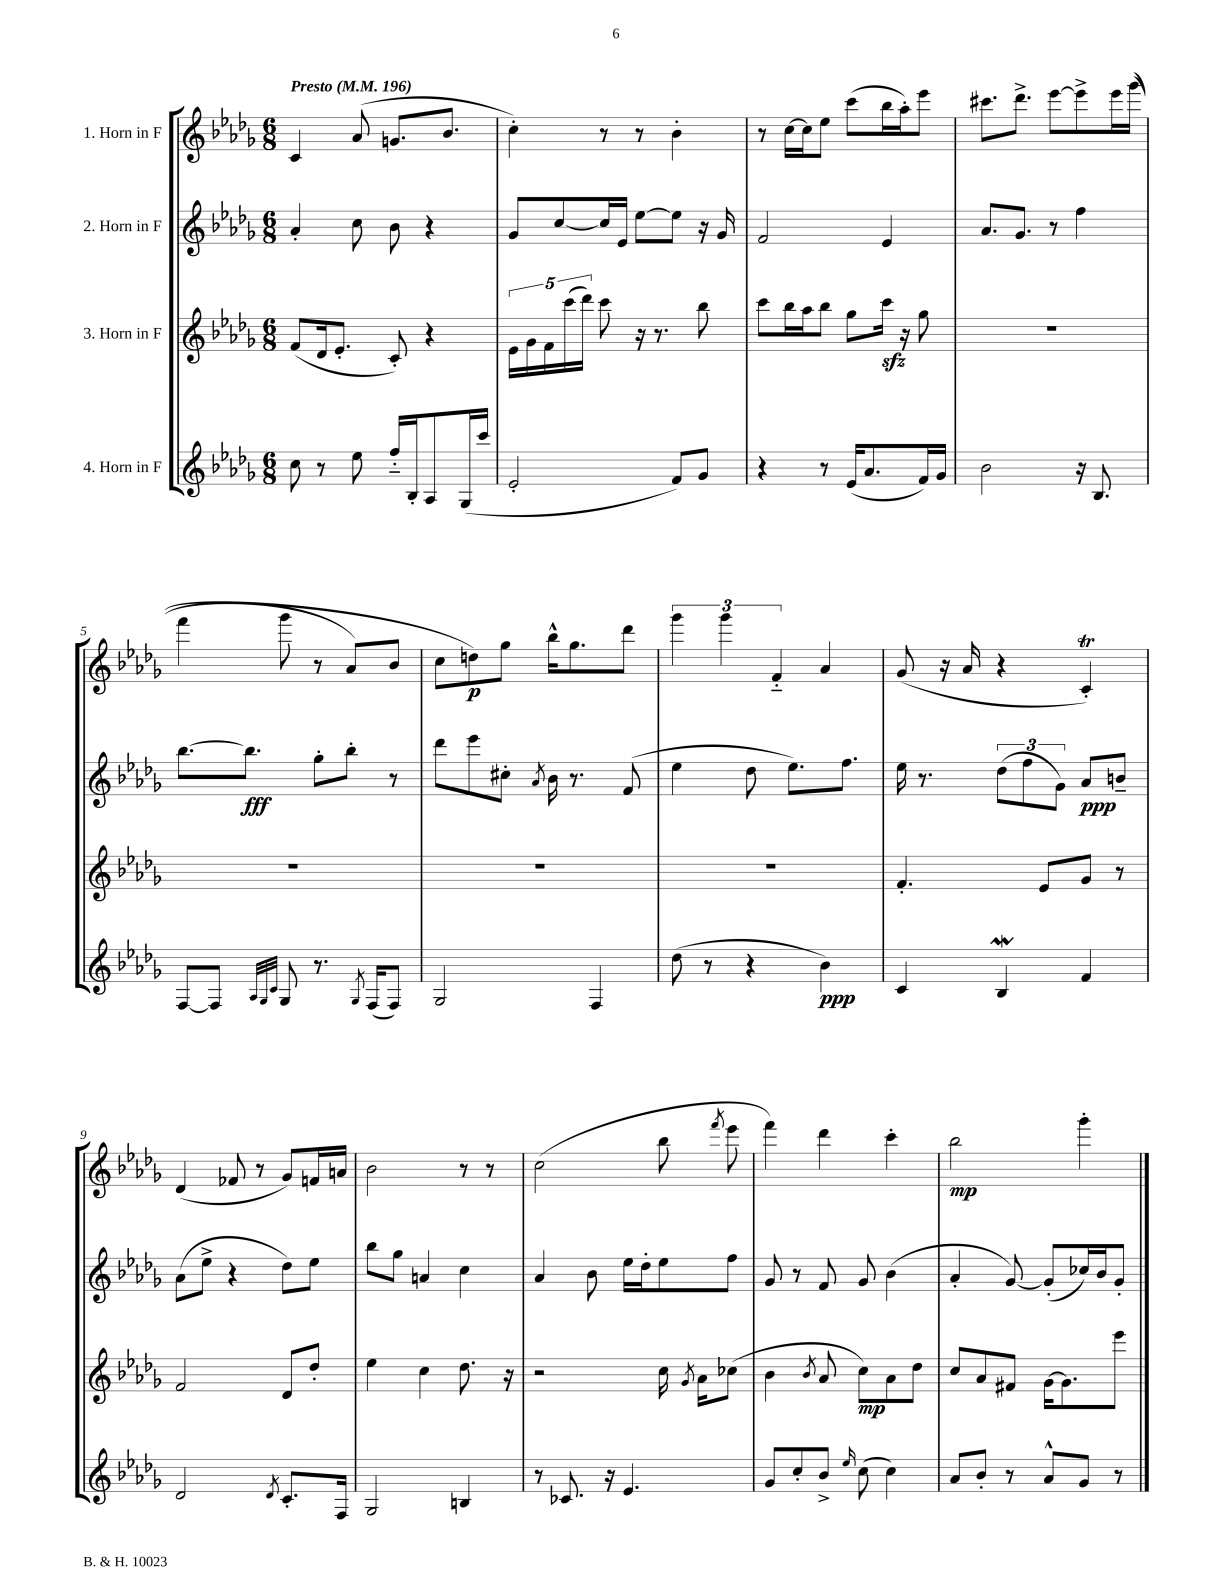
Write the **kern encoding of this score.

**kern	**dynam	**kern	**dynam	**kern	**dynam	**kern	**dynam
*part4	*part4	*part3	*part3	*part2	*part2	*part1	*part1
*staff4	*staff4	*staff3	*staff3	*staff2	*staff2	*staff1	*staff1
*I"4. Horn in F	*	*I"3. Horn in F	*	*I"2. Horn in F	*	*I"1. Horn in F	*
*clefG2	*	*clefG2	*	*clefG2	*	*clefG2	*
*k[b-e-a-d-g-]	*	*k[b-e-a-d-g-]	*	*k[b-e-a-d-g-]	*	*k[b-e-a-d-g-]	*
*M6/8	*	*M6/8	*	*M6/8	*	*M6/8	*
*MM196	*	*MM196	*	*MM196	*	*MM196	*
=1	=1	=1	=1	=1	=1	=1	=1
!	!	!	!	!	!	!LO:TX:a:B:t=Presto	!
8cc\	.	(8f/L	.	4a-'/	.	4c/	.
8r	.	16d-/k	.	.	.	.	.
.	.	8.e-'/J	.	.	.	.	.
8ee-\	.	.	.	8cc\	.	(8a-/	.
16ff/LL	.	8c'/)	.	8b-\	.	8.gn/L	.
16B-'/J	.	.	.	.	.	.	.
8A-/	.	4r	.	4r	.	.	.
.	.	.	.	.	.	8.b-/J	.
(16G-/L	.	.	.	.	.	.	.
16ccc/JJ	.	.	.	.	.	.	.
=2	=2	=2	=2	=2	=2	=2	=2
2e-'/	.	20e-\LL	.	8g-/L	.	4cc'\)	.
.	.	20g-\	.	.	.	.	.
.	.	20f\	.	.	.	.	.
.	.	.	.	[8cc/	.	.	.
.	.	(20ccc\	.	.	.	.	.
.	.	20ddd-\JJ)	.	.	.	.	.
.	.	8ccc\	.	16cc/L]	.	8r	.
.	.	.	.	16e-/JJ	.	.	.
.	.	16r	.	[8ee-\L	.	8r	.
.	.	8.r	.	.	.	.	.
8f/L)	.	.	.	8ee-\J]	.	4b-'\	.
8g-/J	.	8bb-\	.	16r	.	.	.
.	.	.	.	16g-/	.	.	.
=3	=3	=3	=3	=3	=3	=3	=3
4r	.	8ccc\L	.	2f/	.	8r	.
.	.	16bb-\L	.	.	.	[16cc\LL	.
.	.	16aa-\J	.	.	.	16cc\J]	.
8r	.	8bb-\J	.	.	.	8ee-\J	.
(16e-/KL	.	8gg-\L	.	.	.	(8ccc\L	.
8.a-/	.	.	.	.	.	.	.
.	.	16ccczz\Jk	.	4e-/	.	16bb-\L	.
.	.	16r	.	.	.	16aa-'\J)	.
16f/L)	.	8gg-\	.	.	.	8eee-\J	.
16g-/JJ	.	.	.	.	.	.	.
=4	=4	=4	=4	=4	=4	=4	=4
2b-\	.	2.r	.	8.a-/L	.	8.ccc#X\L	.
.	.	.	.	8.g-/J	.	8.ddd-^\J	.
.	.	.	.	8r	.	[8eee-\L	.
16r	.	.	.	4ff\	.	8eee-^\]	.
8.B-/	.	.	.	.	.	.	.
.	.	.	.	.	.	16eee-\L	.
.	.	.	.	.	.	((16ggg-\JJ	.
!!LO:LB:g=z
=5	=5	=5	=5	=5	=5	=5	=5
[8F/L	.	2.r	.	[8.bb-\L	.	4fff\	.
8F/J]	.	.	.	.	.	.	.
.	.	.	.	8.bb-\J]	fff	.	.
32qqA-/LLL	.	.	.	.	.	.	.
32qqG-/	.	.	.	.	.	.	.
32qqc/JJJ	.	.	.	.	.	.	.
8G-/	.	.	.	.	.	8ggg-\	.
8.r	.	.	.	8gg-'\L	.	8r	.
.	.	.	.	8bb-'\J	.	8a-/L)	.
8qG-/	.	.	.	.	.	.	.
(16F/KL	.	.	.	.	.	.	.
8F/J)	.	.	.	8r	.	8b-/J	.
=6	=6	=6	=6	=6	=6	=6	=6
2G-/	.	2.r	.	8ddd-\L	.	8cc\L	.
.	.	.	.	8eee-\	.	8ddn\)	p
.	.	.	.	8cc#X'\J	.	8gg-\J	.
.	.	.	.	8qa-/	.	.	.
.	.	.	.	16b-\	.	16bb-^^\KL	.
.	.	.	.	8.r	.	8.gg-\	.
4F/	.	.	.	.	.	.	.
.	.	.	.	(8f/	.	8ddd-\J	.
=7	=7	=7	=7	=7	=7	=7	=7
(8dd-\	.	2.r	.	4ee-\	.	6ggg-\	.
8r	.	.	.	.	.	.	.
.	.	.	.	.	.	6ggg-\	.
4r	.	.	.	8dd-\	.	.	.
.	.	.	.	.	.	6f/	.
.	.	.	.	8.ee-\L)	.	.	.
4b-\)	ppp	.	.	.	.	4a-/	.
.	.	.	.	8.ff\J	.	.	.
=8	=8	=8	=8	=8	=8	=8	=8
4c/	.	4.f'/	.	16ee-\	.	(8g-/	.
.	.	.	.	8.r	.	.	.
.	.	.	.	.	.	16r	.
.	.	.	.	.	.	16a-/	.
4B-W/	.	.	.	(12dd-\L	.	4r	.
.	.	.	.	12ff\	.	.	.
.	.	8e-/L	.	.	.	.	.
.	.	.	.	12g-\J)	.	.	.
4f/	.	8g-/J	.	8a-/L	ppp	4ct'/)	.
.	.	8r	.	8bn~/J	.	.	.
!!LO:LB:g=z
=9	=9	=9	=9	=9	=9	=9	=9
2d-/	.	2f/	.	(8a-\L	.	(4d-/	.
.	.	.	.	8ee-^\J	.	.	.
.	.	.	.	4r	.	8f-X/	.
.	.	.	.	.	.	8r	.
8qd-/	.	.	.	.	.	.	.
8.c'/L	.	8d-/L	.	8dd-\L)	.	8g-/L)	.
.	.	8dd-'/J	.	8ee-\J	.	16fn/L	.
16F/Jk	.	.	.	.	.	16an/JJ	.
=10	=10	=10	=10	=10	=10	=10	=10
2G-/	.	4ee-\	.	8bb-\L	.	2b-\	.
.	.	.	.	8gg-\J	.	.	.
.	.	4cc\	.	4an/	.	.	.
4Bn/	.	8.dd-\	.	4cc\	.	8r	.
.	.	.	.	.	.	8r	.
.	.	16r	.	.	.	.	.
=11	=11	=11	=11	=11	=11	=11	=11
8r	.	2r	.	4a-/	.	(2cc\	.
8.c-X/	.	.	.	.	.	.	.
.	.	.	.	8b-\	.	.	.
16r	.	.	.	.	.	.	.
4.e-/	.	.	.	16ee-\LL	.	.	.
.	.	.	.	16dd-'\J	.	.	.
.	.	16cc\	.	8ee-\	.	8bb-\	.
.	.	8qg-/	.	.	.	.	.
.	.	16a-\KL	.	.	.	.	.
.	.	.	.	.	.	8qfff/	.
.	.	(8cc-X\J	.	8ff\J	.	8eee-\	.
=12	=12	=12	=12	=12	=12	=12	=12
8g-/L	.	4b-\	.	8g-/	.	4fff\)	.
8cc'/	.	.	.	8r	.	.	.
.	.	8qb-/	.	.	.	.	.
8b-^/J	.	8a-/	.	8f/	.	4ddd-\	.
16qqee-/	.	.	.	.	.	.	.
(8cc\	.	8cc\L)	mp	8g-/	.	.	.
4cc\)	.	8a-\	.	(4b-\	.	4ccc'\	.
.	.	8dd-\J	.	.	.	.	.
=13	=13	=13	=13	=13	=13	=13	=13
8a-/L	.	8cc/L	.	4a-'/	.	2bb-\	mp
8b-'/J	.	8a-/	.	.	.	.	.
8r	.	8f#X/J	.	[8g-/)	.	.	.
8a-^^/L	.	[16g-\KL	.	(8g-'/L]	.	.	.
.	.	8.g-\]	.	.	.	.	.
8g-/J	.	.	.	16cc-X/L)	.	4ggg-'\	.
.	.	.	.	16b-/J	.	.	.
8r	.	8eee-\J	.	8g-'/J	.	.	.
==	==	==	==	==	==	==	==
*-	*-	*-	*-	*-	*-	*-	*-
